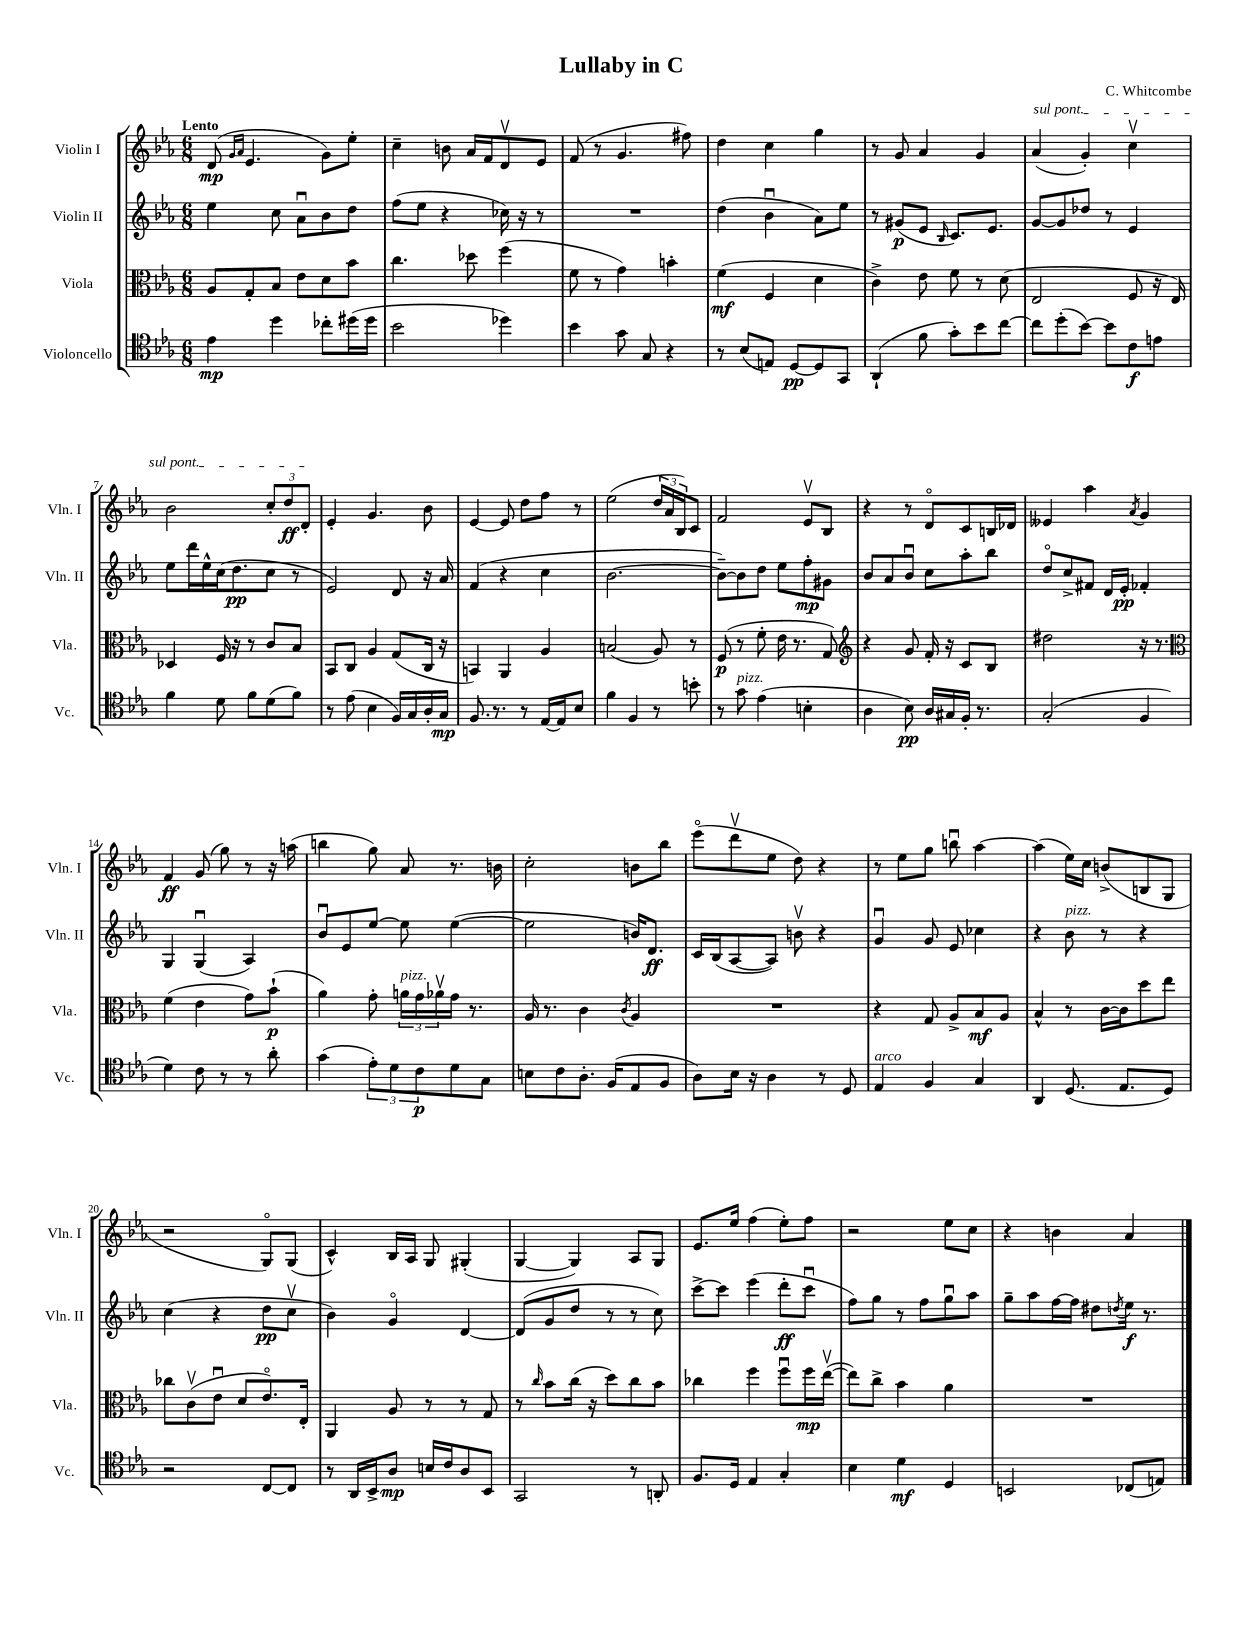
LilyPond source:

\header { title = "Lullaby in C" composer = "C. Whitcombe" }
<<
\new StaffGroup <<
\new Staff = "s0" \with { instrumentName = "Violin I" shortInstrumentName = "Vln. I" } {
    \clef treble \key ees \major \numericTimeSignature \time 6/8 \tempo "Lento"
    d'8\mp( \grace { g'16 aes'16 } ees'4. g'8) ees''8-. |
    c''4-- b'8 aes'16 f'16 d'8\upbow ees'8 |
    f'8( r8 g'4. fis''8) |
    d''4 c''4 g''4 |
    r8 g'8 aes'4 g'4 |
    \once \override TextSpanner.bound-details.left.text = \markup { \italic "sul pont." } aes'4\startTextSpan( g'4-.) c''4\upbow |
    bes'2 \tuplet 3/2 { c''8-. d''8\ff d'8-.\stopTextSpan } |
    ees'4-. g'4. bes'8 |
    ees'4~ ees'8 d''8 f''8 r8 |
    ees''2( \tuplet 3/2 { d''16 aes'16 bes16) } c'8 |
    f'2 ees'8\upbow bes8 |
    r4 r8 d'8\flageolet c'8 b16 des'16 |
    eeses'4 aes''4 \acciaccatura { aes'8 } g'4 |
    f'4\ff g'8( g''8) r8 r16 a''16( |
    b''4 g''8) aes'8 r8. b'16 |
    c''2-. b'8 bes''8 |
    ees'''8\flageolet( d'''8\upbow ees''8 d''8) r4 |
    r8 ees''8 g''8 b''8\downbow aes''4~ |
    aes''4( ees''16) c''16 b'8->( b8 g8 |
    r2 g8\flageolet) g8( |
    c'4-^) bes16 aes16 g8 gis4-.( |
    g4~ g4) aes8 g8 |
    ees'8. ees''16 f''4( ees''8-.) f''8 |
    r2 ees''8 c''8 |
    r4 b'4 aes'4 \bar "|." |
}
\new Staff = "s1" \with { instrumentName = "Violin II" shortInstrumentName = "Vln. II" } {
    \clef treble \key ees \major \numericTimeSignature \time 6/8
    ees''4 c''8 aes'8\downbow bes'8 d''8 |
    f''8( ees''8 r4 ces''16) r16 r8 |
    R2. |
    d''4( bes'4\downbow aes'8) ees''8 |
    r8 gis'8\p( ees'8 \grace { bes16 } c'8.) ees'8. |
    g'8~ g'8 des''8 r8 ees'4 |
    ees''8 d'''16 ees''16-^ c''16( d''8.\pp c''8 r8 |
    ees'2) d'8 r16 aes'16 |
    f'4( r4 c''4 |
    bes'2.~ |
    bes'8~--) bes'8 d''8 ees''8 f''8-.\mp gis'8 |
    bes'8 aes'8 bes'8\downbow c''8 aes''8-. bes''8 |
    d''8\flageolet c''8-> fis'8 d'16 ees'16-.\pp fes'4-. |
    g4 g4\downbow( aes4) |
    bes'8\downbow ees'8 ees''8~ ees''8 ees''4~( |
    ees''2 b'16) d'8.\ff |
    c'16 bes16( aes8~ aes8) b'8\upbow r4 |
    g'4\downbow g'8 ees'8 ces''4 |
    r4 bes'8^\markup { \italic "pizz." } r8 r4 |
    c''4( r4 d''8\pp c''8\upbow |
    bes'4) g'4\flageolet d'4~ |
    d'8( g'8 d''8 r8 r8 c''8) |
    c'''8~-> c'''8 ees'''4( d'''8-.\ff c'''8\downbow |
    f''8) g''8 r8 f''8 g''8\downbow aes''8 |
    g''8-- aes''8 f''16~ f''16 dis''8 \acciaccatura { d''8 } ees''16\f r8. \bar "|." |
}
\new Staff = "s2" \with { instrumentName = "Viola" shortInstrumentName = "Vla." } {
    \clef alto \key ees \major \numericTimeSignature \time 6/8
    aes8 g8-. bes8 ees'8 d'8 bes'8 |
    c''4. des''8 f''4( |
    f'8 r8 g'4) b'4-. |
    f'4\mf( f4 d'4 |
    c'4->) ees'8 f'8 r8 d'8( |
    ees2 f8 r16 ees16) |
    des4 f16 r16 r8 c'8 bes8 |
    bes,8 c8 aes4 g8( c16 r16 |
    b,4) aes,4 aes4 |
    b2( aes8) r8 |
    f8\p( r8 f'8-. ees'16 r8. g8) |
    \clef treble r4 g'8 f'16-. r16 c'8 bes8 |
    dis''2 r16 r8. |
    \clef alto f'4( ees'4 g'8) bes'8-!\p( |
    aes'4) g'8-. \tuplet 3/2 { a'16^\markup { \italic "pizz." } g'16 aes'16\upbow } g'16 r8. |
    aes16 r8. c'4 \acciaccatura { c'8 } aes4 |
    R2. |
    r4 g8 aes8-> bes8\mf aes8 |
    bes4-^ r8 c'16~ c'16 d''8 ees''8 |
    ces''8 c'8\upbow( ees'8\downbow d'8 ees'8.\flageolet) ees16-. |
    aes,4 aes8 r8 r8 g8 |
    r8 \grace { c''16 } bes'8 c''16( r16 d''8) c''8 bes'8 |
    ces''4 f''4 f''8\downbow f''16\mp ees''16~\upbow( |
    ees''8) c''8-> bes'4 aes'4 |
    R2. \bar "|." |
}
\new Staff = "s3" \with { instrumentName = "Violoncello" shortInstrumentName = "Vc." } {
    \clef tenor \key ees \major \numericTimeSignature \time 6/8
    ees'4\mp d''4 ces''8-. dis''16( dis''16 |
    bes'2 des''4) |
    bes'4 g'8 g8 r4 |
    r8 bes8( e8) d8~\pp d8 g,8 |
    aes,4-!( f'8 g'8-.) bes'8 c''8~ |
    c''8 d''8-.( bes'8~) bes'8 c'8\f e'8 |
    f'4 d'8 f'8 d'8( f'8) |
    r8 ees'8( bes4 f16) g16 aes16-. g16\mp |
    f8. r8. r8 ees16~ ees16 bes8 |
    f'4 f4 r8 b'8-. |
    r8 g'8^\markup { \italic "pizz." } ees'4( b4-. |
    aes4 bes8\pp) aes16 gis16 f16-. r8. |
    g2-.( f4 |
    d'4) c'8 r8 r8 aes'8-. |
    g'4( \tuplet 3/2 { ees'8-.) d'8 c'8\p } d'8 g8 |
    b8 c'8 aes8.-. f16( ees8 f8 |
    aes8) bes16 r16 aes4 r8 d8 |
    ees4^\markup { \italic "arco" } f4 g4 |
    aes,4 d8.( ees8. d8) |
    r2 c8~ c8 |
    r8 aes,16 bes,16-> aes8\mp b16 c'16 aes8 bes,8 |
    g,2 r8 a,8-. |
    f8. d16 ees4 g4-. |
    bes4 d'4\mf d4 |
    b,2 ces8( e8) \bar "|." |
}
>>
>>
